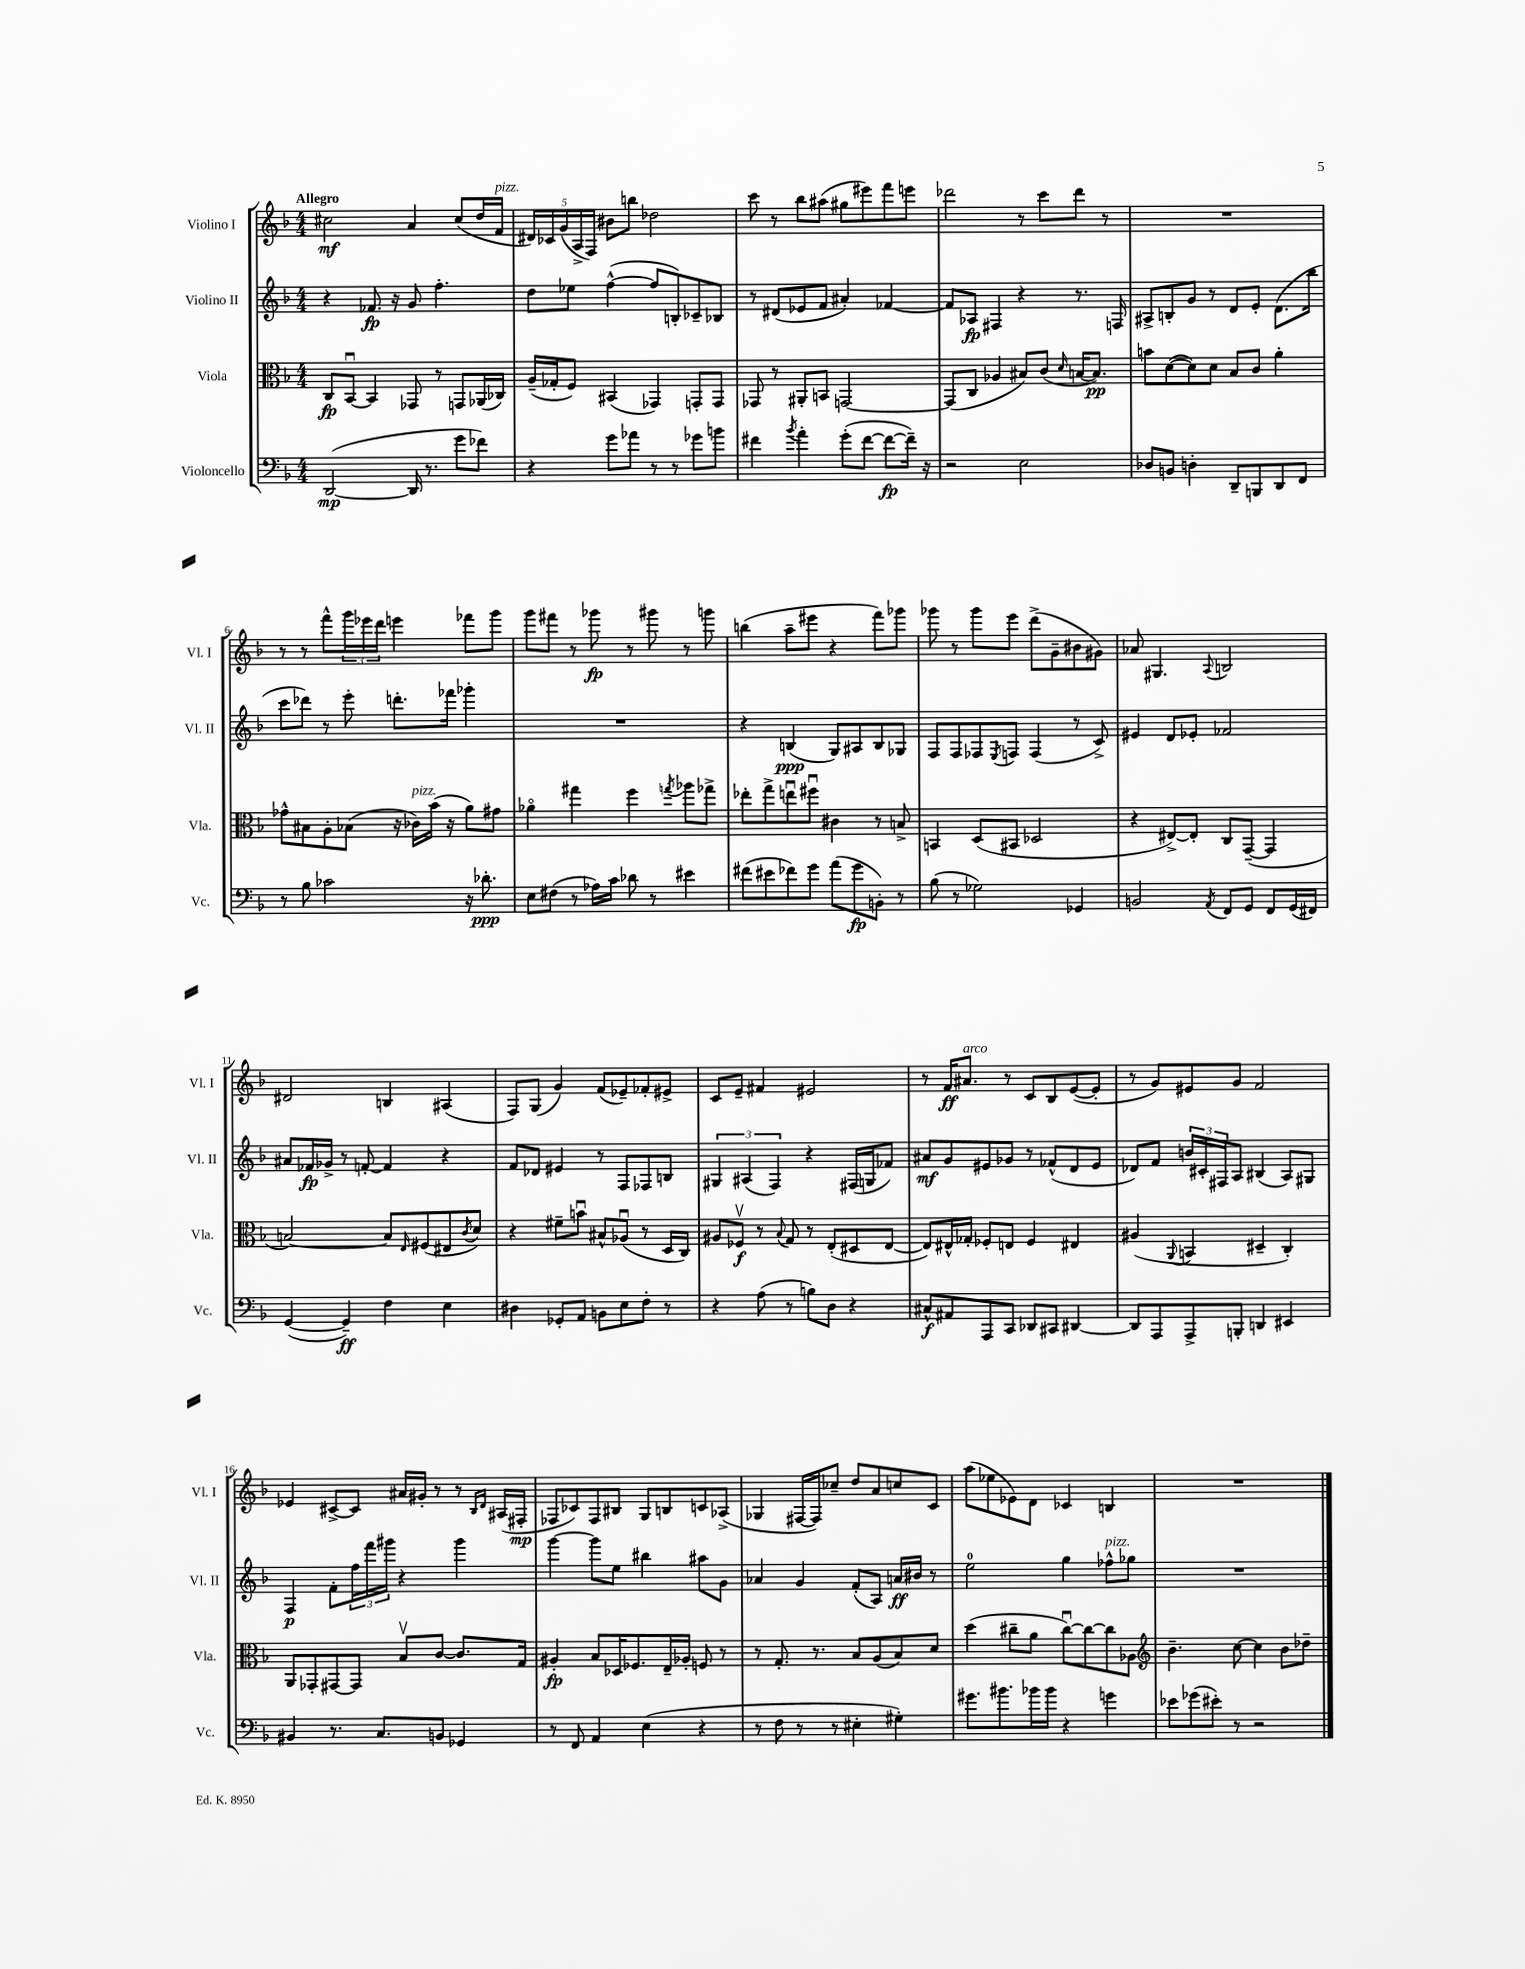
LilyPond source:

<<
\new StaffGroup <<
\new Staff = "s0" \with { instrumentName = "Violino I" shortInstrumentName = "Vl. I" } {
    \clef treble \key f \major \numericTimeSignature \time 4/4 \tempo "Allegro"
    cis''2\mf a'4 cis''8( d''16 f'16^\markup { \italic "pizz." } |
    \tuplet 5/4 { dis'16) ces'16 g'16( a16-> f16) } bis'8 b''8 des''2 |
    c'''8 r8 bes''8 ais''8( gis''8 eis'''8) f'''8 e'''8 |
    des'''2 r8 c'''8 des'''8 r8 |
    R1 |
    r8 r8 f'''8-^ \tuplet 3/2 { g'''16 ees'''16 d'''16 } e'''4 fes'''8 g'''8 |
    g'''8 fis'''8 r8 ges'''8\fp r8 gis'''8 r8 g'''8 |
    b''4( a''8-- eis'''8 r4 f'''8) ges'''8 |
    ges'''8 r8 ges'''8 e'''8 d'''8->( g'8-- bis'8 gis'8) |
    aes'8 gis4. \appoggiatura { a8 } b2 |
    dis'2 b4 ais4( |
    f8) g8( g'4) f'8( ees'8--) fes'8-. eis'8-> |
    c'8 e'8-- fis'4 eis'2 |
    r8 f'16\ff ais'8.^\markup { \italic "arco" } r8 c'8 bes8 e'8~( e'8-. |
    r8 g'8) eis'8 g'8 f'2 |
    ees'4 cis'8~-> cis'8 ais'16 gis'16-. r8 r8 \grace { bes16 d'16 } ais16( fis16-.\mp |
    fes8 ces'8) fes8 bis8 g8 b8 c'8 aes8->( |
    ges4 fis16~ fis16) ces''8-- d''8 a'8 c''8 c'8 |
    a''8( ees''8 ees'8) d'8 ces'4 b4 |
    R1 \bar "|." |
}
\new Staff = "s1" \with { instrumentName = "Violino II" shortInstrumentName = "Vl. II" } {
    \clef treble \key f \major \numericTimeSignature \time 4/4
    r4 fes'8.\fp r16 g'8 f''4.-. |
    d''8 ees''8 f''4~-^( f''8 b8-.) ces'8-- bes8 |
    r8 dis'8( ees'8 f'8 ais'4-.) fes'4~ |
    fes'8 aes8\fp fis4 r4 r8. f16 |
    ais8-> b8-. g'8 r8 d'8 e'8-. d'8.( bes''16 |
    c'''8 des'''8) r8 e'''8-. d'''8.-. fes'''16 ges'''4-. |
    R1 |
    r4 b4\ppp( g8) ais8 b8 ges8 |
    f8 f8 fes8 \acciaccatura { e8 } f8 f4( r8 c'8->) |
    eis'4 d'8 ees'8-. fes'2 |
    ais'8 fes'16\fp ges'16-> r8 f'8~-. f'4 r4 |
    f'8 des'8 eis'4 r8 f8 fes8 b8 |
    \tuplet 3/2 { gis4 ais4( f4) } r4 fis16( g16 fes'8) |
    ais'8\mf g'8 eis'8 ges'8 r8 fes'8-^( d'8 eis'8 |
    des'8) f'8 \tuplet 3/2 { b'16 cis'16-. fis16 } a8 bis4( a8) gis8 |
    f4\p f'8-. \tuplet 3/2 { f''16 f'''16 gis'''16 } r4 gis'''4 |
    g'''4~ g'''8 e''8 bis''4 ais''8 g'8 |
    aes'4 g'4 f'8-.( a8) a'16\ff bis'16 r8 |
    e''2-0 g''4 fes''8-^^\markup { \italic "pizz." } ges''8 |
    R1 \bar "|." |
}
\new Staff = "s2" \with { instrumentName = "Viola" shortInstrumentName = "Vla." } {
    \clef alto \key f \major \numericTimeSignature \time 4/4
    c8\fp bes,8~\downbow bes,4 ges,8 r8 g,8 aes,16( ces16) |
    a16--( ges16-. f8) bis,4( ges,4) g,8-. g,8 |
    ges,8 r8 ais,8-. b,8 g,2~ |
    g,8( c8 aes4 bis8) c'8( \grace { d'16 } b16~ b8.\pp) |
    b'8 d'8~( d'8) d'8 bes8 c'8 a'4-. |
    ges'8-^ bis8 a8-. bes8( r16 ces'16^\markup { \italic "pizz." }) bes'16( r16 a'8) gis'8 |
    aes'4\flageolet gis''4 f''4 \acciaccatura { g''8 } aes''8 ges''8-> |
    ees''8-. g''8-> e''8\downbow fis''8\downbow cis'4 r8 b8-> |
    b,4 d8( bis,8 des2 |
    r4 eis8~->) eis8-. c8 g,8~--( g,4 |
    b2~) b8 \grace { e16 } fis8( eis8 \acciaccatura { c'8 } d'8) |
    r4 fis'8-- b'8\downbow bis8-^ aes8\downbow( r8 d16 c16) |
    ais8 fes8\upbow\f r8 \appoggiatura { bes8 } g8 r8 e8-.( dis8 e8~ |
    e8) eis16-^ ges16-. fes8-. e8 fes4 eis4 |
    ais4( \appoggiatura { a,8 } b,4 dis4-- c4-.) |
    a,8 ges,8-. gis,8~ gis,8 bes8\upbow c'8~ c'8. g16 |
    ais4-.\fp bes8 des16 fes8. e16-- aes16-. f8 r8 |
    r8 g8.-. r8. bes8 a8( bes8) d'8 |
    d''4( cis''8-- a'8 cis''8~\downbow) cis''8~ cis''8 aes8 |
    \clef treble bes'4.-- c''8~ c''4 bes'8 des''8-- \bar "|." |
}
\new Staff = "s3" \with { instrumentName = "Violoncello" shortInstrumentName = "Vc." } {
    \clef bass \key f \major \numericTimeSignature \time 4/4
    d,2~\mp( d,16 r8. g'8 fes'8) |
    r4 g'8 aes'8 r8 r8 ges'8 b'8 |
    fis'4 \acciaccatura { bes'8 } a'4-. g'8-.( fis'8~ fis'8~\fp fis'16--) r16 |
    r2 e2 |
    des8 b,8 d4-. d,8-- b,,8 d,8 f,8 |
    r8 bes8 ces'2 r16 des'8.-.\ppp |
    e8 fis8( r8 aes16) c'16 des'8 r8 eis'4 |
    fis'8( eis'8 fes'8) g'8 a'8( g'8\fp b,8-.) r8 |
    bes8( r8 ges2) ges,4 |
    b,2 \acciaccatura { a,8 } f,8 g,8 f,8 g,16( fis,16) |
    g,4~( g,4--\ff) f4 e4 |
    dis4 ges,8-. a,8 b,8 e8 f8-. r8 |
    r4 a8( r8 b8) d8 r4 |
    cis8-^\f ais,8 a,,8 c,8 des,8 cis,8 dis,4~ |
    dis,8 a,,8 a,,8-> b,,8-. d,4 eis,4 |
    bis,4 r8. c8. b,8 ges,4 |
    r8 f,8 a,4 e4( r4 |
    r8 f8 r8 r8 eis4-. gis4-.) |
    gis'8. bis'8. bes'16 bes'16 r4 g'4 |
    ees'8 ges'8( eis'8-.) r8 r2 \bar "|." |
}
>>
>>
